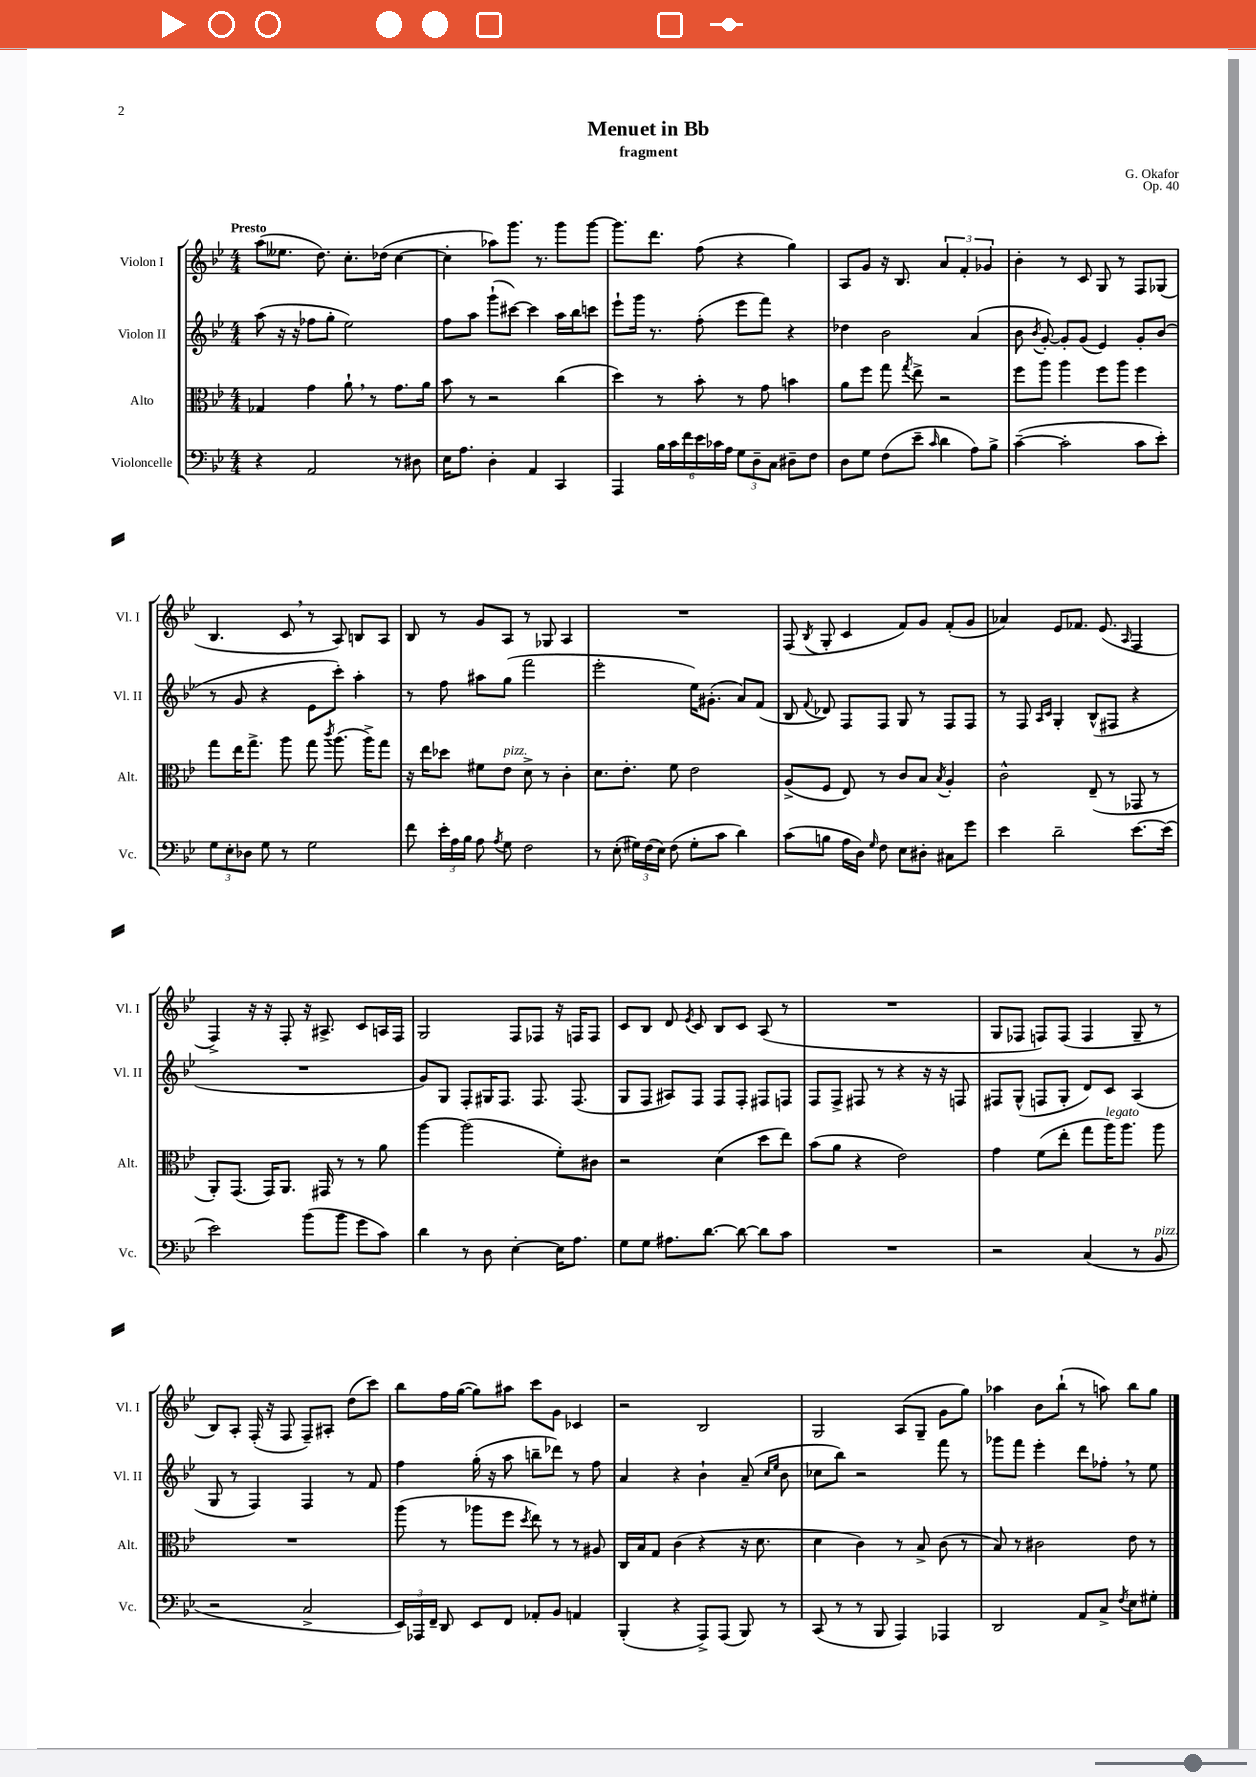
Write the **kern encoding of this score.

**kern	**kern	**kern	**kern
*part4	*part3	*part2	*part1
*staff4	*staff3	*staff2	*staff1
*I"Violoncelle	*I"Alto	*I"Violon II	*I"Violon I
*I'Vc.	*I'Alt.	*I'Vl. II	*I'Vl. I
*clefF4	*clefC3	*clefG2	*clefG2
*k[b-e-]	*k[b-e-]	*k[b-e-]	*k[b-e-]
*M4/4	*M4/4	*M4/4	*M4/4
=1	=1	=1	=1
!	!	!	!LO:TX:a:B:t=Presto
4r	4G-X/	(8aa\	(8aa\L
.	.	16r	8.ee--X\J
.	.	16r	.
2AA/	4g\	8ff-X\L	.
.	.	.	8.dd\)
.	.	8gg'\J	.
.	8a`,\	2ee-\)	8.cc'\L
.	8r	.	.
.	.	.	(16dd-X\Jk
8r	8.g\L	.	[4cc\
8D#X\	.	.	.
.	16a\Jk	.	.
=2	=2	=2	=2
16E-\KL	8b-\	8ff\L	4cc'\]
8.A\J	.	.	.
.	8r	8aa\J	.
4D'\	2r	(8ggg`\L	8aa-X\L)
.	.	[8ccc#X\J)	8.ggg\J
4AA/	.	4ccc#\]	.
.	.	.	8.r
4CC/	(4cc\	16aa\LL	8ggg\L
.	.	16bb-\J	.
.	.	8cccn\J	[8ggg\J
=3	=3	=3	=3
4AAA/	4dd\)	8eee-`\L	8.ggg\L]
.	.	16ggg\Jk	.
.	.	8.r	8.ddd\J
24B-\LL	8r	.	.
24c\	.	.	.
24f\	.	.	.
24e-\	8b-'\	(8ff'\	(8ff\
24c-X\	.	.	.
24A\JJ	.	.	.
12G\L	8r	8eee-\L	4r
12D~\	.	.	.
.	8g\	8fff\J)	.
12C\J	.	.	.
8D#X~\L	4bn\	4r	4gg\)
8F\J	.	.	.
=4	=4	=4	=4
8D\L	8a\L	4dd-X\	8A/L
8G\J	8ff\J	.	8g/J
(8F\L	8gg\	2b-\	16r
.	.	.	8.B-/
.	8qgg/	.	.
8e-~\J	8ee-^\	.	.
16qqc/	.	.	.
4d\	2r	.	6a/
.	.	.	6f'/
8A\L)	.	(4a/	.
.	.	.	6g-X/
8B-^\J	.	.	.
=5	=5	=5	=5
([4c~\	8ff\L	8b-\	4b-'\
.	.	8qb-/	.
.	8aa\J	[8g'/)	.
2c'\]	4aa\	8g'/L]	8r
.	.	(8g/J	8c/
.	8ff\L	4e-/)	8G/
.	8aa\J	.	8r
8c\L	4ff\	8g'/L	8F/L
8e-'\J)	.	(8b-/J	(8G-X/J
!!LO:LB:g=z
=6	=6	=6	=6
12G\L	8gg\L	8r	4.B-/
12E-'\	.	.	.
.	16ee-\K	8g/	.
12D-X\J	.	.	.
.	8.gg^\J	.	.
8G\	.	4r	.
8r	8aa\	.	8c,/
2G\	8gg\	8e-\L	8r
.	8qccc/	.	.
.	(8.aa\	8ccc'\J)	8A/)
.	.	4aa'\	8Bn/L
.	16aa^\KL)	.	.
.	8gg\J	.	8A/J
=7	=7	=7	=7
8f\	16r	8r	8B-/
.	16ee-\KL	.	.
24e-'\LL	8dd-X\J	8ff\	8r
24A\	.	.	.
24B-\JJ	.	.	.
8A\	8f#X\L	8aa#X\L	8g/L
8qA/	.	.	.
!	!LO:TX:a:i:t=pizz.	!	!
8G\	8e-\J	(8gg\J	8A/J
2F\	8d^\	2fff\	8r
.	8r	.	8G-X/
.	4c'\	.	4A/
=8	=8	=8	=8
8r	8.d\L	2eee-'\	1r
(8E-'\	.	.	.
.	8.e-'\J	.	.
24G#X\LL)	.	.	.
(24F\	.	.	.
24E-\JJ)	.	.	.
(8F\	8f\	.	.
8G#'\L	2e-\	16ee-\KL)	.
.	.	(8.g#X'\J	.
8c\J	.	.	.
4d\)	.	8a/L)	.
.	.	(8f/J	.
=9	=9	=9	=9
(8c\L	(8A^/L	8B-/	(8F/
.	.	8qqf/	8qB-/
8Bn\J	8F/J	8d-X/)	8G'/
16A\LL	8E-/)	8F/L	4c/
16D\JJ)	.	.	.
16qqG/	.	.	.
8F\	8r	8F/J	.
8E-\L	8c/L	8G/	8f/L)
8D#X'\J	8B-/J	8r	8g/J
.	8qB-/	.	.
8C#X\L	4A'/	8F/L	(8f'/L
8g\J	.	8F/J	8g/J
=10	=10	=10	=10
4e-\	2c^^\	8r	4a-X/)
.	.	8F/	.
.	.	16qqA/LL	.
.	.	16qqc/JJ	.
2d~\	.	4G'/	8e-/L
.	.	.	8.f-X/J
.	(8E-~/	(8B-^^/L	.
.	.	.	(8.e-/
.	8r	8F#X/J	.
.	.	.	16qqA/
[8.e-\L	8GG-X/	4r	4F/
.	8r	.	.
(16e-\Jk]	.	.	.
!!LO:LB:g=z
=11	=11	=11	=11
2e-\)	8AA'/L)	1r	4F^/)
.	(8.GG/J	.	.
.	.	.	16r
.	16GG/KL)	.	16r
.	8.AA/J	.	8F'/
(8b-\L	.	.	16r
.	16GG#X/	.	8.A#X^/
8b-\J	8r	.	.
8g\L	8r	.	8c/L
8c\J)	8a\	.	16An/L
.	.	.	16F/JJ
=12	=12	=12	=12
4d\	[4aa\	8g/L)	2G/
.	.	8G/J	.
8r	(2aa\]	8F'/L	.
8D\	.	16G#X/K	.
.	.	8.F/J	.
[4E-'\	.	.	8F/L
.	.	8.F/	8F-X/J
16E-\KL]	8f'\L)	.	16r
8.A\J	.	(8.F/	16Fn/KL
.	8c#X\J	.	8F/J
=13	=13	=13	=13
8G\L	2r	8G/L	8c/L
8G\J	.	8F/J	8B-/J
8.A#X\L	.	8A#X/L)	8d/
.	.	.	8qe-/
.	.	8F/J	8c/
[8.d\J	.	.	.
.	(4d\	8F/L	8B-/L
8d\_	.	8F'/J	8c/J
8d\L]	8dd\L	8F#X/L	(8A/
8c\J	8ee-\J)	8Fn/J	8r
=14	=14	=14	=14
1r	(8b-\L	8F/L	1r
.	8a\J	8F^/J	.
.	4r	8F#X/	.
.	.	8r	.
.	2e-\)	4r	.
.	.	16r	.
.	.	16r	.
.	.	8Fn/	.
=15	=15	=15	=15
2r	4g\	8F#X/L	8G/L
.	.	(8G^^/J	8F-X/J
.	(8f\L	8Fn/L	8Fn/L)
.	8ee-'\J	8G'/J	(8F/J
(4C/	8gg\L	8d/L)	4F/
!	!LO:TX:a:i:t=legato	!	!
.	16aa\K)	8c/J	.
.	8.aa\J	.	.
8r	.	(4A/	8G~/
!LO:TX:a:i:t=pizz.	!	!	!
8BB-/	8aa\	.	8r
!!LO:LB:g=z
=16	=16	=16	=16
2r	1r	8G/	8B-/L)
.	.	8r	8A'/J
.	.	4F/)	(16F'/
.	.	.	16r
.	.	.	8F/
2C^/	.	4F/	8F~/L)
.	.	.	8A#X'/J
.	.	8r	(8dd\L
.	.	8f/	8ccc\J)
=17	=17	=17	=17
24EE-/LL)	(8aa\	4ff\	8bb-\L
24AAA-X/	.	.	.
24FF~/JJ	.	.	.
8DD/	8r	.	16ff\L
.	.	.	([16gg\JJ
8EE-/L	8aa-X\L	(16gg'\	8gg\L])
.	.	16r	.
8FF/J	8ff\J	8aa\	8aa#X\J
.	8qdd/	.	.
8AA-X'/L	8ee-\)	8bbn~\L	8ccc\L
8BB-/J	8r	8ddd-X\J)	8g\J
4AAn/	8r	8r	4c-X/
.	8A#X/	8ff\	.
=18	=18	=18	=18
(4BBB-'/	16C/LL	4a/	2r
.	16B-/J	.	.
.	8G/J	.	.
4r	(4c\	4r	.
8AAA^/L)	4r	4b-`\	2B-/
(8AAA/J	.	.	.
8BBB-/)	16r	(8a~/	.
.	8.d\	.	.
.	.	16qqcc/LL	.
.	.	16qqee-/JJ	.
8r	.	8b-\	.
=19	=19	=19	=19
(8CC/	4d\	8cc-X\L	2G/
8r	.	8bb-\J)	.
8r	4c\)	2r	.
8BBB-/	.	.	.
4AAA/)	8r	.	(8A/L
.	8B-^/	.	8G~/J
4AAA-X/	(8c\	8fff\	8g\L
.	8r	8r	8gg\J)
=20	=20	=20	=20
2DD/	8B-/)	8ggg-X\L	4aa-X\
.	8r	8fff\J	.
.	2c#X\	4eee-'\	8b-\L
.	.	.	(8bb-`\J
8AA/L	.	8ddd\L	8r
8C^/J	.	8ff-X',\J	8aan\)
8qF/	.	.	.
8E-\L	8e-\	8r	8bb-\L
8G#X'\J	8r	8ee-\	8gg\J
==	==	==	==
*-	*-	*-	*-
